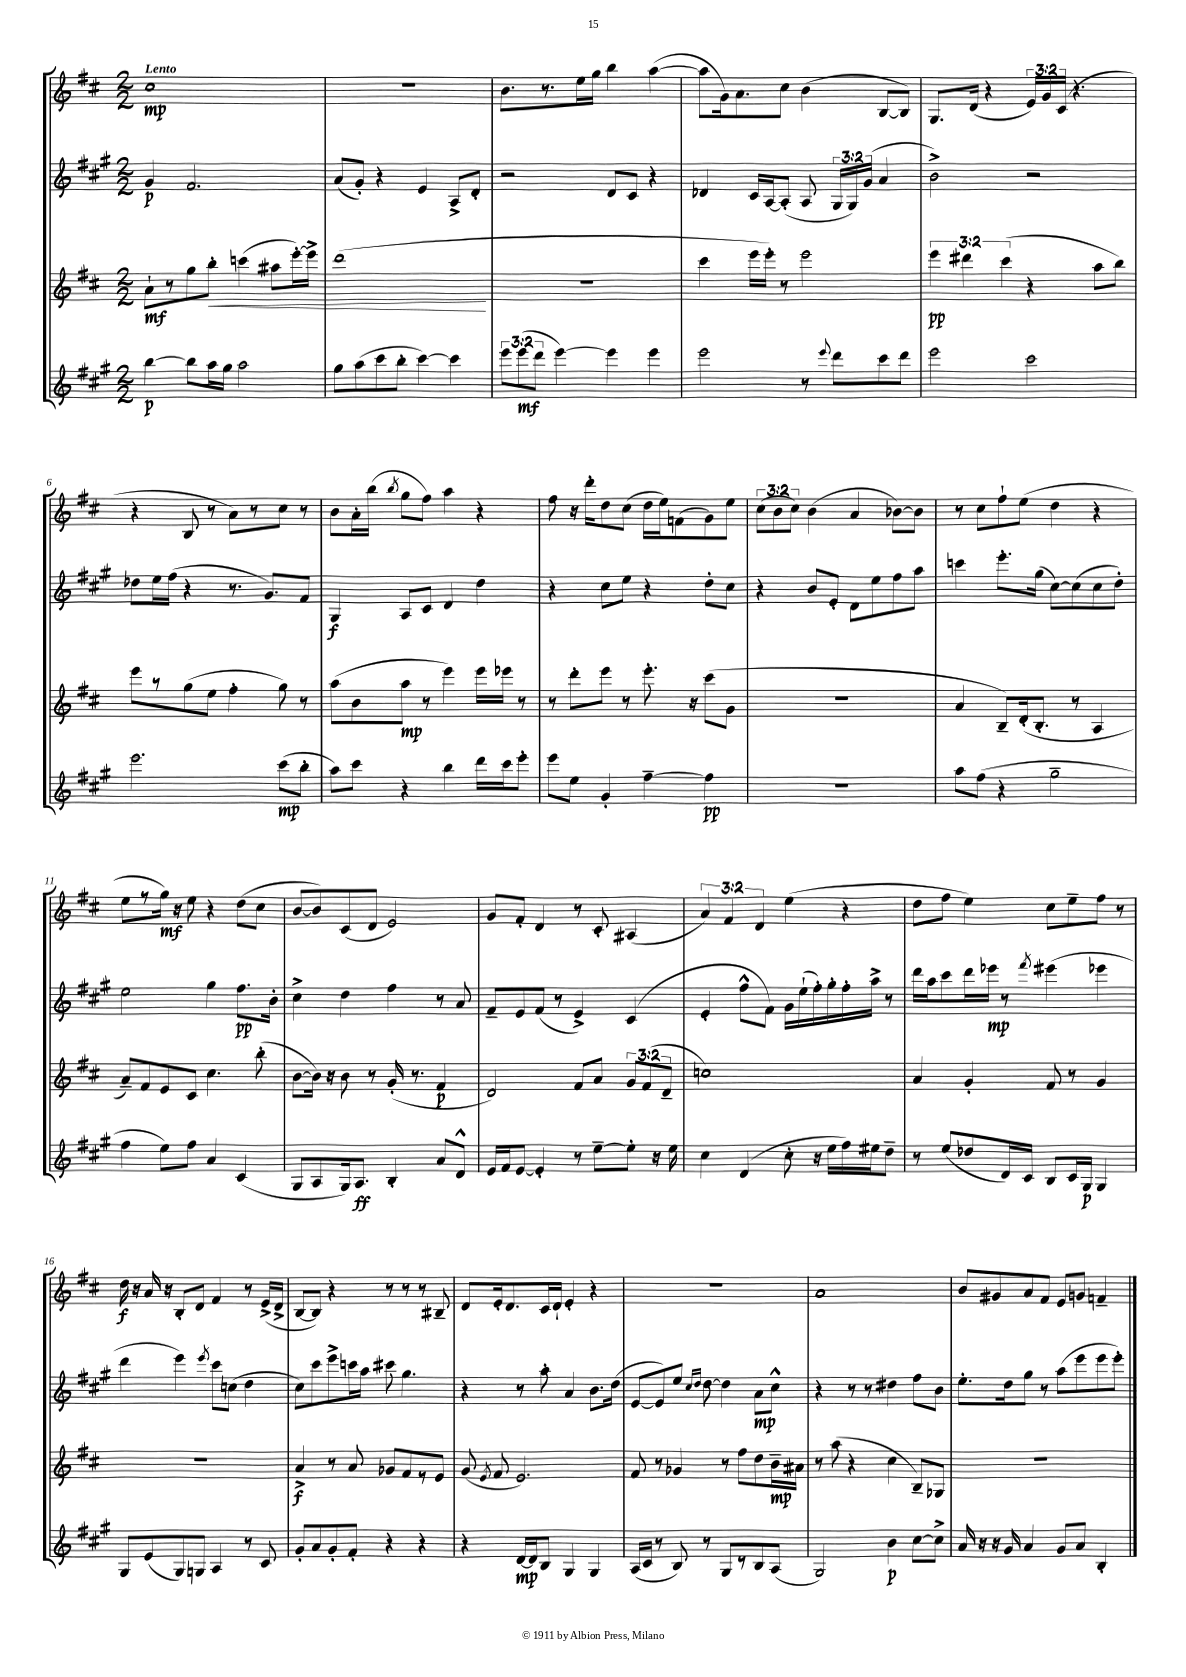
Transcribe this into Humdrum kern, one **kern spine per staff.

**kern	**kern	**kern	**kern
*staff4	*staff3	*staff2	*staff1
*clefG2	*clefG2	*clefG2	*clefG2
*k[f#c#g#]	*k[f#c#]	*k[f#c#g#]	*k[f#c#]
*M2/2	*M2/2	*M2/2	*M2/2
[4bb	8a`	4g#	1cc#
.	8r	.	.
8bb]	8gg	2.f#	.
16aa	8bb'	.	.
16gg#	.	.	.
2aa	(4ccc	.	.
.	8aa#	.	.
.	[16eee')	.	.
.	16eee^]	.	.
=	=	=	=
8gg#	(1ddd	(8a	1r
(8aa	.	8g#')	.
8ccc#	.	4r	.
8bb'	.	.	.
[4ccc#)	.	4e	.
4ccc#]	.	8A^	.
.	.	8d'	.
=	=	=	=
12eee	1r	2r	8.b
(12eee	.	.	.
12ddd	.	.	.
.	.	.	8.r
[4eee)	.	.	.
.	.	.	16ee
.	.	.	16gg
4eee]	.	8d	4bb
.	.	8c#	.
4eee	.	4r	([4aa
=	=	=	=
2eee	4ccc#	4d-	8aa]
.	.	.	16g)
.	.	.	8.a
.	16eee	16c#	.
.	16eee')	[16A	.
.	8r	(8A']	8cc#
8r	2eee	8A	(4b
8qqeee	.	.	.
8ddd	.	24G#	.
.	.	24G#)	.
.	.	(24g#	.
8ccc#	.	4a	[8B
8ddd	.	.	8B])
=	=	=	=
2eee	6eee	2b^)	8.G
.	6ddd#	.	.
.	.	.	(16d
.	.	.	4r
.	(6ccc#	.	.
2ccc#	4r	2r	24e)
.	.	.	24g
.	.	.	(24c#
.	.	.	4.r
.	8aa	.	.
.	8bb)	.	.
=	=	=	=
2.eee	8eee	8dd-	4r
.	8r	16ee	.
.	.	(16ff#	.
.	(8gg	4r	8B
.	8ee	.	8r
.	4ff#'	8.r	8a)
.	.	.	8r
.	.	8.g#)	.
(8ccc#	8gg)	.	8cc#
8bb'	8r	8f#	8r
=	=	=	=
8aa)	(8aa	4G#	8b
8ccc#	8b	.	16a'
.	.	.	(16bb
.	.	.	8qbb
4r	8aa	8A	8gg
.	8r	8c#	8ff#)
4bb	4eee)	4d	4aa
16ddd	16eee	4dd	4r
16ccc#	16eee-	.	.
8eee'	8r	.	.
=	=	=	=
8eee	8r	4r	8ff#
8ee	8ddd'	.	16r
.	.	.	16ddd'
4g#'	8eee	8cc#	8dd
.	8r	8ee	(8cc#
[4ff#~	8.eee'	4r	16dd
.	.	.	16ee)
.	.	.	(8f
.	16r	.	.
4ff#]	(8ccc#	8dd'	8g)
.	8g	8cc#	8ee
=	=	=	=
1r	1r	4r	(12cc#
.	.	.	12b
.	.	.	12cc#)
.	.	8b	(4b
.	.	8e'	.
.	.	8d	4a
.	.	8ee	.
.	.	8ff#	[8b-)
.	.	8aa	8b-]
=	=	=	=
8aa	4a	4ccc	8r
(8ff#	.	.	8cc#
4r	8B~)	8.eee'	8ff#`
.	(16d'	.	(8ee
.	8.B'	(16gg#	.
2gg#~	.	[8cc#)	4dd
.	8r	(8cc#]	.
.	4A	8cc#	4r
.	.	8dd')	.
=	=	=	=
4ff#	8a~)	2ee	8ee
.	8f#	.	8r
8ee)	8e	.	16gg)
.	.	.	16r
8ff#	8c#	.	8ee
4a	4.cc#	4gg#	4r
(4c#	.	8.ff#	(8dd
.	(8bb'	.	8cc#
.	.	16b'	.
=	=	=	=
8G#	[8b	4cc#^	[8b
8A	16b])	.	8b])
.	16r	.	.
16G#)	8b	4dd	(8c#
8.A	.	.	.
.	8r	.	8d
4B'	(16g'	4ff#	2e)
.	8.r	.	.
8a	4f#	8r	.
8d^^	.	8a	.
=	=	=	=
16e	2d)	8f#~	8g
16f#	.	.	.
[8e	.	8e	8f#'
4e']	.	(8f#	4d
.	.	8r	.
8r	8f#	4e^)	8r
[8ee~	8a	.	8c#'
8ee']	12g	(4c#	(4A#
.	(12f#	.	.
16r	.	.	.
.	12d~	.	.
16ee	.	.	.
=	=	=	=
4cc#	1cc)	4e'	6a)
.	.	.	6f#
(4d	.	8ff#^^	.
.	.	.	6d
.	.	8f#)	.
8cc#'	.	16g#	(4ee
.	.	(16ee`	.
16r	.	16ff#')	.
16ee	.	16gg#'	.
16ff#)	.	16ff#'	4r
16ee#	.	16aa^	.
8dd~	.	8r	.
=	=	=	=
8r	4a	16ddd	8dd
.	.	16aa	.
(8ee	.	8ccc#	8ff#
8dd-	4g'	16ddd	4ee)
.	.	16eee-	.
16d)	.	8r	.
16c#	.	.	.
.	.	8qfff#	.
8B	8f#	(4eee#	8cc#
16c#	8r	.	8ee~
16G#	.	.	.
4G#	4g	4eee-	8ff#
.	.	.	8r
=	=	=	=
8G#	1r	4ddd	16dd
.	.	.	16r
(8e	.	.	16a
.	.	.	16r
8G#)	.	4eee)	8B'
8G	.	.	8d
.	.	8qeee	.
4A	.	8ccc#	4f#
.	.	(8cc	.
8r	.	4dd	8r
8c#	.	.	(16e^
.	.	.	16d^
=	=	=	=
8g#'	4a^	8cc#)	[8B
8a	.	8ccc#	8B])
8g#'	8r	8eee^	4r
8f#'	8a	16ccc	.
.	.	16aa	.
4r	8g-	8ccc#	8r
.	8f#	4.gg#	8r
4r	8r	.	8r
.	8e	.	8B#~
=	=	=	=
4r	(8g	4r	8d
.	8qe	.	.
.	8f#	.	16e'
.	.	.	8.d
[16d	2.e)	8r	.
16d]	.	.	.
8B	.	8aa'	16c#
.	.	.	16d`
4G#	.	4a	4e'
4G#	.	8.b	4r
.	.	(16dd	.
=	=	=	=
(16A	8f#	[8e	1r
16c#	.	.	.
8r	8r	8e])	.
8B)	4g-	8ee	.
.	.	16qqcc#	.
.	.	16qqdd	.
8r	.	[8dd	.
8G#	8r	4dd]	.
8r	8ff#	.	.
8B	8dd	8a	.
(8A	16b~	8cc#^^	.
.	16a#	.	.
=	=	=	=
2G#)	8r	4r	1a
.	(8aa	.	.
.	4r	8r	.
.	.	8r	.
4b	4cc#	4dd#	.
[8cc#	8B~)	8ff#	.
8cc#^]	8G-	8b	.
=	=	=	=
16a	1r	8.ee'	8b
16r	.	.	.
16r	.	.	8g#
16g#	.	16dd	.
4a	.	8gg#	8a
.	.	8r	8f#
8g#	.	(8aa	8e
8a	.	8eee	8g
4B'	.	8eee	4f~
.	.	8eee')	.
==	==	==	==
*-	*-	*-	*-
